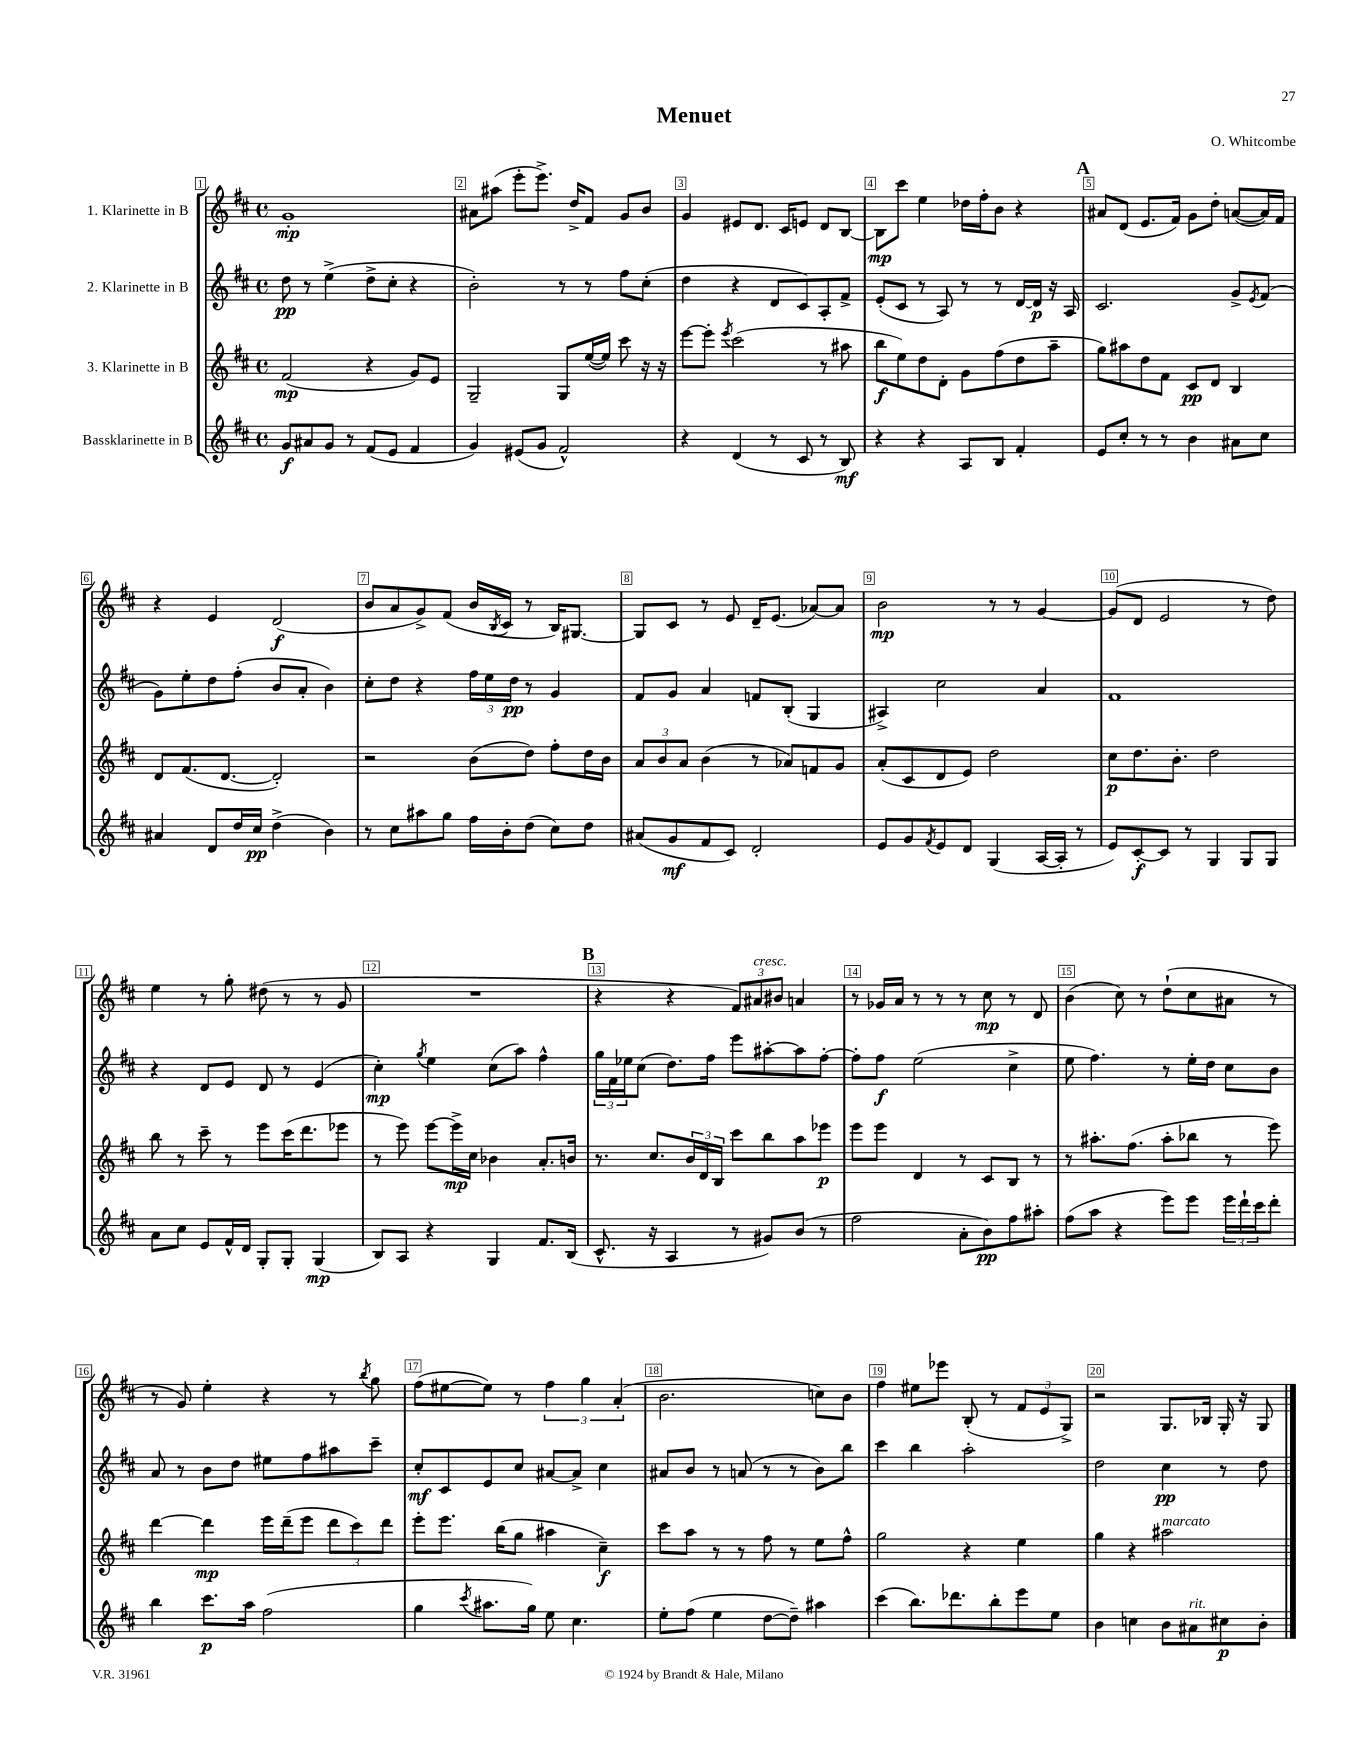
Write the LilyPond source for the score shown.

\header { title = "Menuet" composer = "O. Whitcombe" }
<<
\new StaffGroup <<
\new Staff = "s0" \with { instrumentName = "1. Klarinette in B" } {
    \clef treble \key d \major \defaultTimeSignature \time 4/4
    g'1-.\mp |
    ais'8 ais''8( e'''8-. e'''8.->) d''16-> fis'8 g'8 b'8 |
    g'4 eis'8 d'8. cis'16 e'8 d'8 b8~ |
    b8\mp cis'''8 e''4 des''16 fis''16-. b'8 r4 |
    \mark \markup { \bold "A" } ais'8 d'8( e'8. fis'16) g'8 d''8-. a'8~( a'16) fis'16 |
    r4 e'4 d'2\f( |
    b'8 a'8 g'8->) fis'8( b'16 \acciaccatura { b8 } cis'16 r8 b16) gis8.~ |
    gis8 cis'8 r8 e'8 d'16-- e'8.( aes'8~) aes'8 |
    b'2\mp r8 r8 g'4~ |
    g'8( d'8 e'2 r8 d''8) |
    e''4 r8 g''8-. dis''8( r8 r8 g'8 |
    R1 |
    \mark \markup { \bold "B" } r4 r4 \tuplet 3/2 { fis'8) ais'8^\markup { \italic "cresc." } bis'8 } a'4 |
    r8 ges'16 a'16 r8 r8 r8 cis''8\mp r8 d'8 |
    b'4( cis''8) r8 d''8-!( cis''8 ais'8 r8 |
    r8 g'8) e''4-. r4 r8 \acciaccatura { b''8 } g''8 |
    fis''8( eis''8~ eis''8) r8 \tuplet 3/2 { fis''4 g''4 a'4-.( } |
    b'2. c''8) b'8 |
    fis''4 eis''8 ees'''8 b8-.( r8 \tuplet 3/2 { fis'8 e'8 g8->) } |
    r2 g8. bes16 g16-. r16 g8 \bar "|." |
}
\new Staff = "s1" \with { instrumentName = "2. Klarinette in B" } {
    \clef treble \key d \major \defaultTimeSignature \time 4/4
    d''8\pp r8 e''4->( d''8-> cis''8-. r4 |
    b'2-.) r8 r8 fis''8 cis''8-.( |
    d''4 r4 d'8 cis'8) a8-. fis'8-> |
    e'8-.( cis'8 r8 a8) r8 r8 d'16~ d'16\p r16 a16 |
    \mark \markup { \bold "A" } cis'2. g'8-> \acciaccatura { e'8 } fis'8( |
    g'8) e''8-. d''8 fis''8-.( b'8 a'8-. b'4) |
    cis''8-. d''8 r4 \tuplet 3/2 { fis''16 e''16 d''16\pp } r8 g'4 |
    fis'8 g'8 a'4 f'8 b8-.( g4 |
    ais4->) cis''2 a'4 |
    fis'1 |
    r4 d'8 e'8 d'8 r8 e'4( |
    cis''4-.\mp) \acciaccatura { g''8 } e''4 cis''8( a''8) fis''4-^ |
    \mark \markup { \bold "B" } \tuplet 3/2 { g''16 fis'16 ees''16 } cis''8( d''8.) fis''16 e'''8 ais''8~-. ais''8 fis''8~-. |
    fis''8-. fis''8\f e''2( cis''4-> |
    e''8 fis''4.) r8 e''16-. d''16 cis''8 b'8 |
    a'8 r8 b'8 d''8 eis''8 fis''8 ais''8 cis'''8-- |
    cis''8-.\mf cis'8 e'8 cis''8 ais'8~ ais'8-> cis''4 |
    ais'8 b'8 r8 a'8( r8 r8 b'8) b''8 |
    cis'''4 b''4 a''2-. |
    d''2 cis''4\pp r8 d''8 \bar "|." |
}
\new Staff = "s2" \with { instrumentName = "3. Klarinette in B" } {
    \clef treble \key d \major \defaultTimeSignature \time 4/4
    fis'2\mp( r4 g'8) e'8 |
    g2-- g8 e''16~( e''16) cis'''8 r16 r16 |
    e'''8~ e'''8-. \acciaccatura { e'''8 } cis'''2( r8 ais''8 |
    b''8\f e''8) d''8 d'8-. g'8 fis''8( d''8 a''8-- |
    \mark \markup { \bold "A" } g''8) ais''8 d''8 fis'8 cis'8\pp d'8 b4 |
    d'8 fis'8.( d'8.~ d'2-.) |
    r2 b'8( d''8) fis''8-. d''16 b'16 |
    \tuplet 3/2 { a'8 b'8 a'8 } b'4( r8 aes'8) f'8 g'8 |
    a'8-.( cis'8 d'8 e'8) d''2 |
    cis''8\p d''8. b'8.-. d''2 |
    b''8 r8 cis'''8-- r8 e'''8 cis'''16( d'''8. ees'''8 |
    r8 e'''8) e'''8~ e'''16->\mp cis''16 bes'4 a'8.-. b'16 |
    \mark \markup { \bold "B" } r8. cis''8. \tuplet 3/2 { b'16 d'16 b16 } cis'''8 b''8 a''8 ees'''8\p |
    e'''8 e'''8 d'4 r8 cis'8 b8 r8 |
    r8 ais''8.-. fis''8.( ais''8-. bes''8 r8 e'''8) |
    d'''4~ d'''4\mp e'''16 d'''16--( e'''8 \tuplet 3/2 { d'''8 cis'''8) d'''8 } |
    e'''8-. e'''8. b''16( g''8 ais''4 cis''4--\f) |
    cis'''8 a''8 r8 r8 fis''8 r8 e''8 fis''8-^ |
    g''2 r4 e''4 |
    g''4 r4 ais''2^\markup { \italic "marcato" } \bar "|." |
}
\new Staff = "s3" \with { instrumentName = "Bassklarinette in B" } {
    \clef treble \key d \major \defaultTimeSignature \time 4/4
    g'8\f ais'8 g'8 r8 fis'8( e'8 fis'4 |
    g'4) eis'8( g'8 fis'2-^) |
    r4 d'4( r8 cis'8 r8 b8\mf) |
    r4 r4 a8 b8 fis'4-. |
    \mark \markup { \bold "A" } e'8 cis''8-. r8 r8 b'4 ais'8 cis''8 |
    ais'4 d'8 d''16 cis''16\pp d''4->( b'4) |
    r8 cis''8 ais''8 g''8 fis''16 b'16-. d''8( cis''8) d''8 |
    ais'8( g'8\mf fis'8 cis'8) d'2-. |
    e'8 g'8 \acciaccatura { fis'8 } e'8 d'8 g4( a16~ a16-. r8 |
    e'8) cis'8~-.\f cis'8 r8 g4 g8 g8 |
    a'8 cis''8 e'8 fis'16-^ d'16 g8-. g8-. g4\mp( |
    b8) a8 r4 g4 fis'8. b16( |
    \mark \markup { \bold "B" } cis'8.-^ r16 a4 r8 gis'8) b'8( r8 |
    fis''2 a'8-. b'8\pp) fis''8 ais''8-. |
    fis''8( a''8 r4 e'''8) e'''8 \tuplet 3/2 { e'''16 d'''16-! cis'''16 } d'''8-. |
    b''4 cis'''8.\p a''16 fis''2( |
    g''4 \acciaccatura { cis'''8 } ais''8. g''16) e''8 cis''4. |
    e''8-. fis''8( e''4 d''8~ d''8--) ais''4 |
    cis'''4( b''8.) des'''8. b''8-. e'''8 e''8 |
    b'4 c''4 b'8 ais'8^\markup { \italic "rit." } cis''8\p b'8-. \bar "|." |
}
>>
>>
\layout { \context { \Score \override BarNumber.break-visibility = ##(#f #t #t) barNumberVisibility = #all-bar-numbers-visible \override BarNumber.stencil = #(make-stencil-boxer 0.1 0.3 ly:text-interface::print) } }
